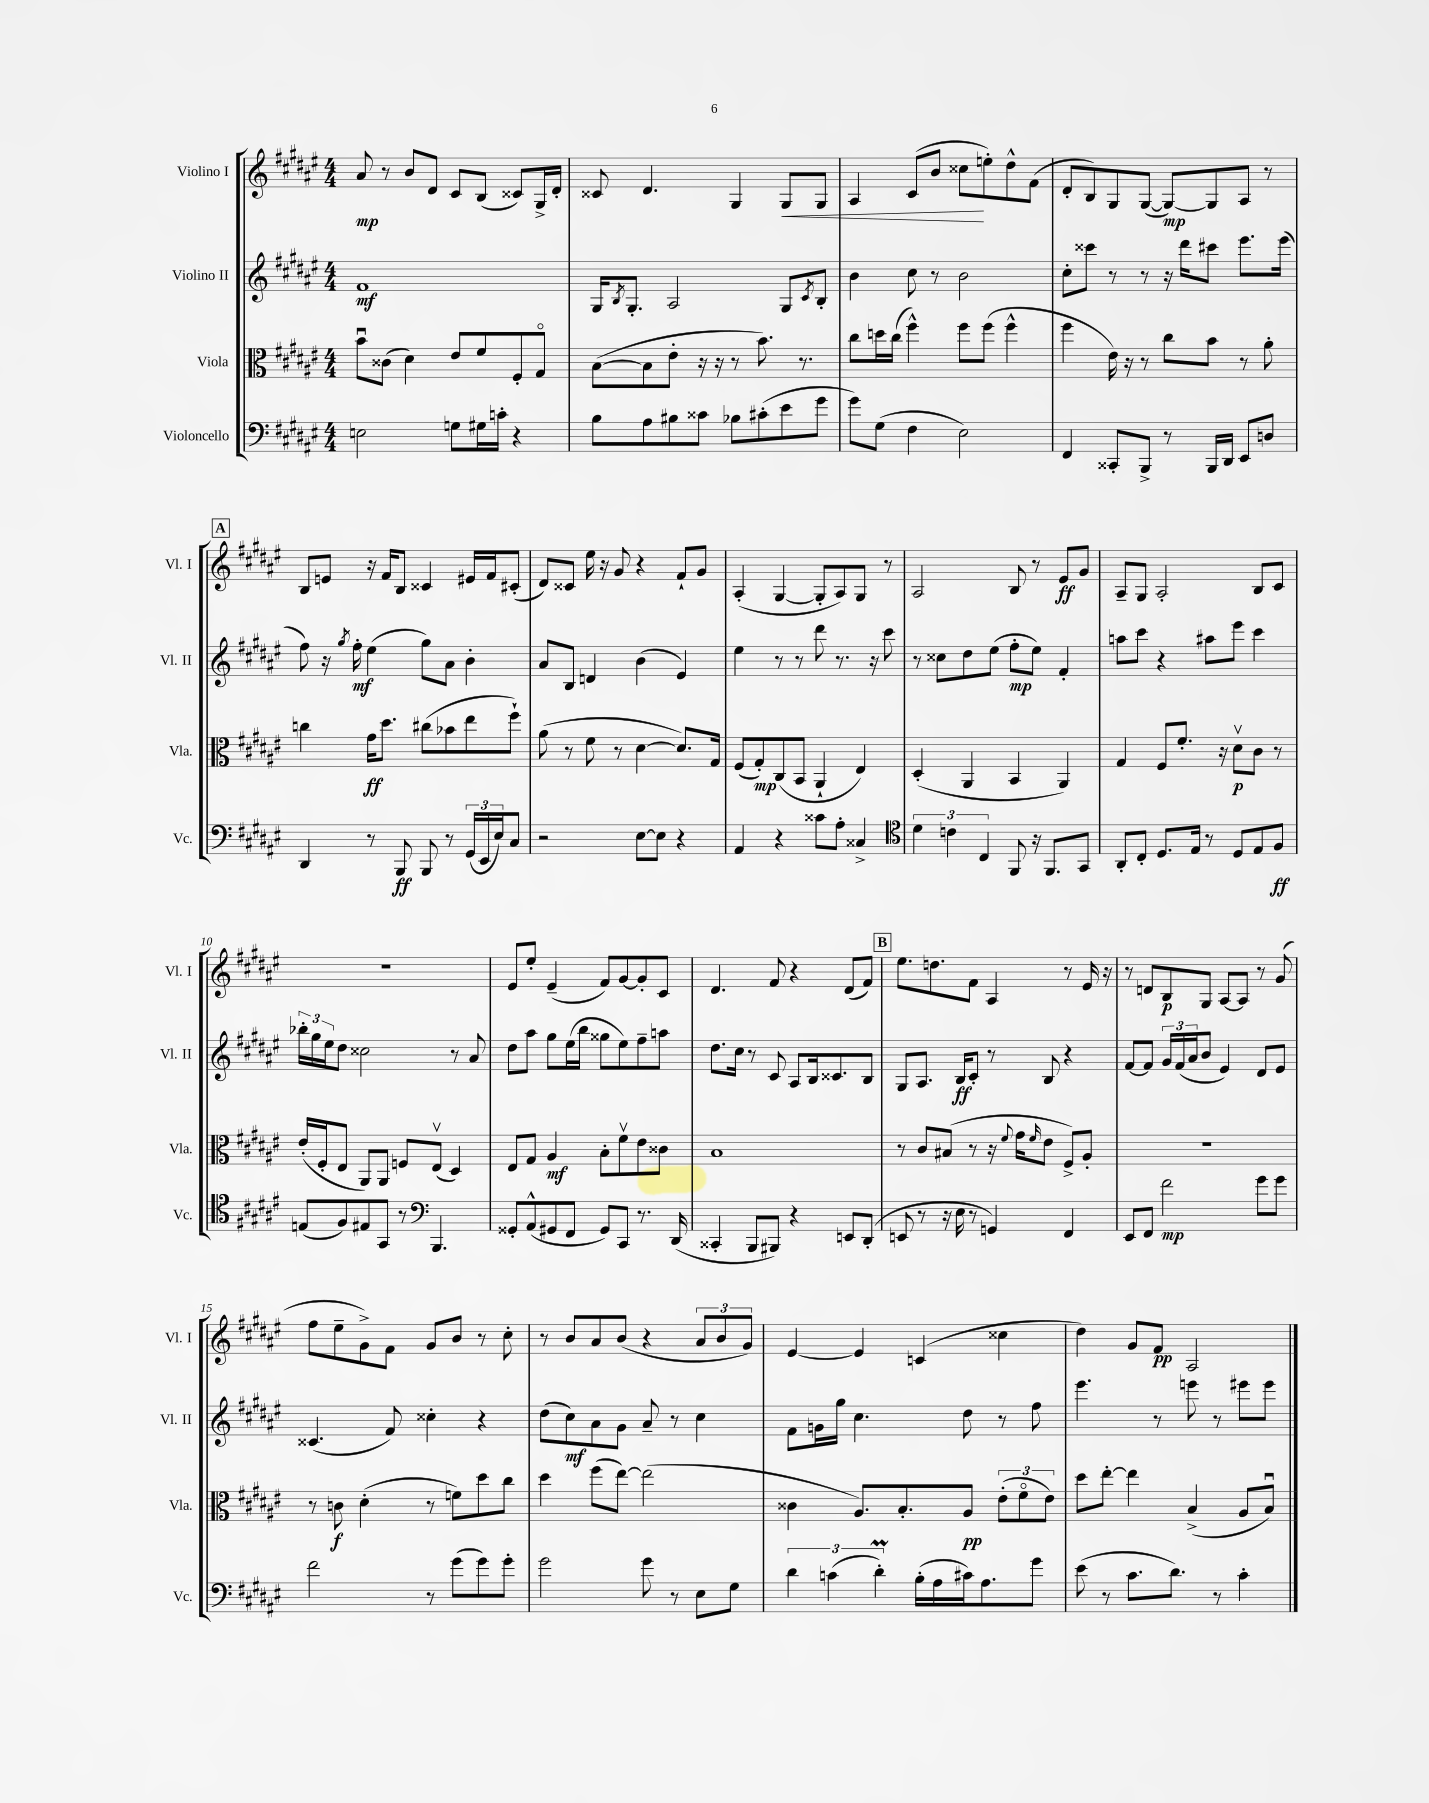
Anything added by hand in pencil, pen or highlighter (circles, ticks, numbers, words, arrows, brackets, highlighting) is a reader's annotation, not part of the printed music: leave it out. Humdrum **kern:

**kern	**dynam	**kern	**dynam	**kern	**dynam	**kern	**dynam
*part4	*part4	*part3	*part3	*part2	*part2	*part1	*part1
*staff4	*staff4	*staff3	*staff3	*staff2	*staff2	*staff1	*staff1
*I"Violoncello	*	*I"Viola	*	*I"Violino II	*	*I"Violino I	*
*I'Vc.	*	*I'Vla.	*	*I'Vl. II	*	*I'Vl. I	*
*clefF4	*	*clefC3	*	*clefG2	*	*clefG2	*
*k[f#c#g#d#a#e#]	*	*k[f#c#g#d#a#e#]	*	*k[f#c#g#d#a#e#]	*	*k[f#c#g#d#a#e#]	*
*M4/4	*	*M4/4	*	*M4/4	*	*M4/4	*
=1	=1	=1	=1	=1	=1	=1	=1
2En\	.	8bu\L	.	1f#	mf	8a#/	mp
.	.	(8c##X\J	.	.	.	8r	.
.	.	4d#\)	.	.	.	8b/L	.
.	.	.	.	.	.	8d#/J	.
8Gn\L	.	8e#/L	.	.	.	8c#/L	.
16G#X\L	.	8f#/	.	.	.	(8B/J	.
16cn'\JJ	.	.	.	.	.	.	.
4r	.	8F#'/	.	.	.	8c##X/L)	.
.	.	8G#/J	.	.	.	16G#^/L	.
.	.	.	.	.	.	16d#'/JJ	.
=2	=2	=2	=2	=2	=2	=2	=2
8B\L	.	([8B\L	.	16G#/KL	.	8c##X/	.
.	.	.	.	8qB/	.	.	.
.	.	.	.	8.G#'/J	.	.	.
8A#\	.	8B\]	.	.	.	4.d#/	.
8B#X\	.	8e#'\J	.	2A#/	.	.	.
8c##X\J	.	16r	.	.	.	.	.
.	.	16r	.	.	.	.	.
8B-X\L	.	8r	.	.	.	4G#/	.
(8c#X'\	.	8.b\)	.	.	.	.	.
!	!	!	!	!	!	!	!LO:HP:b
8e#\	.	.	.	8G#/L	.	8G#/L	<
.	.	8.r	.	.	.	.	.
.	.	.	.	8qc#/	.	.	.
8g#\J	.	.	.	8B'/J	.	8G#/J	.
=3	=3	=3	=3	=3	=3	=3	=3
8g#\L)	.	8cc#\L	.	4b\	.	4A#/	.
(8G#\J	.	16ddn\L	.	.	.	.	.
.	.	(16cc#\JJ	.	.	.	.	.
4F#\	.	4ff#^^\)	.	8cc#\	.	(8c#/L	.
.	.	.	.	8r	.	8b/J	.
2E#\)	.	8ff#\L	.	2b\	.	8cc##X\L	.
.	.	(8ff#\J	.	.	.	8een'\)	[
.	.	4ff#^^\	.	.	.	8dd#^^\	.
.	.	.	.	.	.	(8f#\J	.
=4	=4	=4	=4	=4	=4	=4	=4
4FF#/	.	4ff#\	.	8cc#'\L	.	8d#'/L	.
.	.	.	.	8ccc##X\J	.	8B/)	.
8CC##X'/L	.	16e#\)	.	8r	.	8G#/	.
.	.	16r	.	.	.	.	.
8BBB^/J	.	8r	.	8r	.	([8G#/J	.
8r	.	8cc#\L	.	16r	.	8G#/L_)	mp
.	.	.	.	16ddd#\KL	.	.	.
16BBB/LL	.	8b\J	.	8ccc#X\J	.	8G#/]	.
16DD#/JJ	.	.	.	.	.	.	.
8EE#/L	.	8r	.	8.eee#\L	.	8A#/J	.
8Dn/J	.	8a#'\	.	.	.	8r	.
.	.	.	.	(16eee#\Jk	.	.	.
!!LO:LB:g=z
!!LO:REH:place=s1:t=A
=5	=5	=5	=5	=5	=5	=5	=5
4DD#/	.	4ccn\	.	8ff#\)	.	8B/L	.
.	.	.	.	16r	.	8en/J	.
.	.	.	.	8qgg#/	.	.	.
.	.	.	.	16ff#'\	mf	.	.
8r	.	16g#\KL	ff	(4ee#\	.	16r	.
.	.	8.dd#\J	.	.	.	16f#/KL	.
8BBB/	ff	.	.	.	.	8B/J	.
8BBB/	.	(8cc#X\L	.	8gg#\L)	.	4c##X/	.
8r	.	8b-X\	.	8a#\J	.	.	.
(24GG#/LL	.	8ee#\	.	4b'\	.	16e#X/LL	.
24EE#/	.	.	.	.	.	.	.
.	.	.	.	.	.	16f#/J	.
24E#/J)	.	.	.	.	.	.	.
8C#/J	.	8ff#`\J)	.	.	.	(8c#X'/J	.
=6	=6	=6	=6	=6	=6	=6	=6
2r	.	(8a#\	.	8a#/L	.	8d#/L)	.
.	.	8r	.	8B/J	.	8c##X/J	.
.	.	8f#\	.	4dn/	.	16ee#\	.
.	.	.	.	.	.	16r	.
.	.	8r	.	.	.	8g#/	.
[8E#\L	.	[4d#\	.	(4b\	.	4r	.
8E#\J]	.	.	.	.	.	.	.
4r	.	8.d#/L])	.	4e#/)	.	8f#`/L	.
.	.	.	.	.	.	8g#/J	.
.	.	16G#/Jk	.	.	.	.	.
=7	=7	=7	=7	=7	=7	=7	=7
4AA#/	.	(8F#/L	.	4ee#\	.	(4A#'/	.
.	.	8G#'/)	mp	.	.	.	.
4r	.	(8C#/	.	8r	.	[4G#/	.
.	.	8BB/J	.	8r	.	.	.
8c##X\L	.	4AA#`/	.	8ddd#\	.	8G#'/L]	.
8A#'\J	.	.	.	8.r	.	8A#/)	.
4C##X^/	.	4E#/)	.	.	.	8G#/J	.
.	.	.	.	16r	.	.	.
.	.	.	.	8ccc#\	.	8r	.
=8	=8	=8	=8	=8	=8	=8	=8
*clefC4	*	*	*	*	*	*	*
6d#\	.	(4D#'/	.	8r	.	2A#/	.
.	.	.	.	8cc##X\L	.	.	.
6cn\	.	.	.	.	.	.	.
.	.	4AA#/	.	8dd#\	.	.	.
6C#/	.	.	.	.	.	.	.
.	.	.	.	(8ee#\J	.	.	.
8FF#/	.	4BB/	.	8ff#'\L	mp	8B/	.
16r	.	.	.	8ee#\J)	.	8r	.
8.FF#/L	.	.	.	.	.	.	.
.	.	4AA#/)	.	4f#'/	.	8e#/L	ff
8GG#/J	.	.	.	.	.	8g#/J	.
=9	=9	=9	=9	=9	=9	=9	=9
8AA#'/L	.	4G#/	.	8aan\L	.	8A#~/L	.
8C#'/J	.	.	.	8ccc#\J	.	8G#/J	.
8.D#/L	.	8F#/L	.	4r	.	2A#'/	.
.	.	8.f#'/J	.	.	.	.	.
16E#/Jk	.	.	.	.	.	.	.
8r	.	.	.	8aa#X\L	.	.	.
.	.	16r	.	.	.	.	.
8D#/L	.	8d#v\L	p	8eee#\J	.	.	.
8E#/	.	8c#\J	.	4ccc#\	.	8B/L	.
8F#/J	ff	8r	.	.	.	8c#/J	.
!!LO:LB:g=z
=10	=10	=10	=10	=10	=10	=10	=10
(8En/L	.	(16e#'/LL	.	24bb-X'\LL	.	1r	.
.	.	.	.	24gg#\	.	.	.
.	.	16F#'/J	.	.	.	.	.
.	.	.	.	24ee#\J	.	.	.
8F#/)	.	8E#/J	.	8dd#\J	.	.	.
8E#X/	.	8AA#/L)	.	2cc##X\	.	.	.
8GG#/J	.	8AA#/J	.	.	.	.	.
8r	.	8Fn/L	.	.	.	.	.
*clefF4	*	*	*	*	*	*	*
4.BBB/	.	(8E#v/J	.	.	.	.	.
.	.	4D#/)	.	8r	.	.	.
.	.	.	.	8a#/	.	.	.
=11	=11	=11	=11	=11	=11	=11	=11
8GG##X'/L	.	8E#/L	.	8dd#\L	.	8e#/L	.
(8AA#^^/	.	8G#/J	.	8aa#\J	.	8ee#'/J	.
8GG#X/	.	4A#/	mf	8gg#\L	.	(4e#~/	.
8FF#/J	.	.	.	(16ee#\L	.	.	.
.	.	.	.	16bb\JJ	.	.	.
8GG#/L)	.	8B'\L	.	8gg##X\L	.	8f#/L)	.
8CC#/J	.	8f#v\	.	8ee#\)	.	[8g#/	.
8.r	.	8e#\	.	8ff#~\	.	8g#'/]	.
.	.	8c##X\J	.	8aan\J	.	8c#/J	.
(16DD#/	.	.	.	.	.	.	.
=12	=12	=12	=12	=12	=12	=12	=12
4CC##X'/	.	1B	.	8.dd#\L	.	4.d#/	.
.	.	.	.	16cc#\Jk	.	.	.
8BBB/L	.	.	.	8r	.	.	.
8BBB#X/J)	.	.	.	8c#/	.	8f#/	.
4r	.	.	.	8A#/L	.	4r	.
.	.	.	.	16B/k	.	.	.
.	.	.	.	8.c##X/	.	.	.
8EEn/L	.	.	.	.	.	(8d#/L	.
(8DD#'/J	.	.	.	8B/J	.	8f#/J)	.
!!LO:REH:place=s1:t=B
=13	=13	=13	=13	=13	=13	=13	=13
8EEn/	.	8r	.	8G#/L	.	8.ee#\L	.
8r	.	8c#/L	.	8.A#/J	.	.	.
.	.	.	.	.	.	8.ddn\	.
16r	.	(8B#X/J	.	.	.	.	.
16E#\	.	.	.	16B/KL	ff	.	.
8r	.	8r	.	8c#'/J	.	8f#\J	.
4GGn/)	.	16r	.	8r	.	4A#/	.
.	.	8qqf#/	.	.	.	.	.
.	.	16g#\KL	.	.	.	.	.
.	.	16qqf#/	.	.	.	.	.
.	.	8e#\J	.	8B/	.	.	.
4FF#/	.	8F#^/L)	.	4r	.	8r	.
.	.	8A#'/J	.	.	.	16e#/	.
.	.	.	.	.	.	16r	.
=14	=14	=14	=14	=14	=14	=14	=14
8EE#/L	.	1r	.	[8f#/L	.	8r	.
8FF#/J	.	.	.	8f#/J]	.	8dn/L	.
2f#\	mp	.	.	24g#/LL	.	8B/	p
.	.	.	.	(24f#/	.	.	.
.	.	.	.	24a#/J	.	.	.
.	.	.	.	8b/J	.	8G#/J	.
.	.	.	.	4e#/)	.	[8A#/L	.
.	.	.	.	.	.	8A#/J]	.
8g#\L	.	.	.	8d#/L	.	8r	.
8g#\J	.	.	.	8e#/J	.	(8g#/	.
!!LO:LB:g=z
=15	=15	=15	=15	=15	=15	=15	=15
2f#\	.	8r	.	(4.c##X/	.	8ff#\L	.
.	.	8cn\	f	.	.	8ee#~\	.
.	.	(4d#'\	.	.	.	8g#^\)	.
.	.	.	.	8f#/)	.	8f#\J	.
8r	.	8r	.	4cc##X'\	.	8g#/L	.
(8g#\L	.	8fn\L)	.	.	.	8b/J	.
8g#\)	.	8dd#\	.	4r	.	8r	.
8g#'\J	.	8cc#\J	.	.	.	8cc#'\	.
=16	=16	=16	=16	=16	=16	=16	=16
2g#\	.	4dd#\	.	(8dd#\L	.	8r	.
.	.	.	.	8cc#\)	mf	8b/L	.
.	.	(8ff#\L	.	8a#\	.	8a#/	.
.	.	[8ee#\J)	.	8g#\J	.	(8b/J	.
8g#\	.	(2ee#\]	.	8a#~/	.	4r	.
8r	.	.	.	8r	.	.	.
8E#\L	.	.	.	4cc#\	.	12a#/L	.
.	.	.	.	.	.	12b/	.
8G#\J	.	.	.	.	.	.	.
.	.	.	.	.	.	12g#/J)	.
=17	=17	=17	=17	=17	=17	=17	=17
6d#\	.	4c##X\	.	8f#\L	.	[4e#/	.
.	.	.	.	16gn\L	.	.	.
(6cn\	.	.	.	.	.	.	.
.	.	.	.	16gg#\JJ	.	.	.
.	.	8.A#/L)	.	4.cc#\	.	4e#/]	.
6d#M'\)	.	.	.	.	.	.	.
.	.	8.B'/	.	.	.	.	.
(16B'\LL	.	.	.	.	.	(4cn/	.
16A#\	.	.	.	.	.	.	.
16c#X\J)	.	8A#/J	pp	8dd#\	.	.	.
8.A#\	.	.	.	.	.	.	.
.	.	(12e#'\L	.	8r	.	4cc##X\	.
.	.	12f#\	.	.	.	.	.
8g#\J	.	.	.	8ff#\	.	.	.
.	.	12e#\J)	.	.	.	.	.
=18	=18	=18	=18	=18	=18	=18	=18
(8e#\	.	8dd#\L	.	4.eee#\	.	4dd#\)	.
8r	.	[8ee#'\J	.	.	.	.	.
8.c#\L	.	4ee#\]	.	.	.	8g#/L	.
.	.	.	.	8r	.	8f#/J	pp
8.d#\J)	.	.	.	.	.	.	.
.	.	(4B^/	.	8eeen\	.	2A#/	.
8r	.	.	.	8r	.	.	.
4c#'\	.	8A#/L	.	8eee#X\L	.	.	.
.	.	8Bu/J)	.	8eee#\J	.	.	.
==	==	==	==	==	==	==	==
*-	*-	*-	*-	*-	*-	*-	*-
